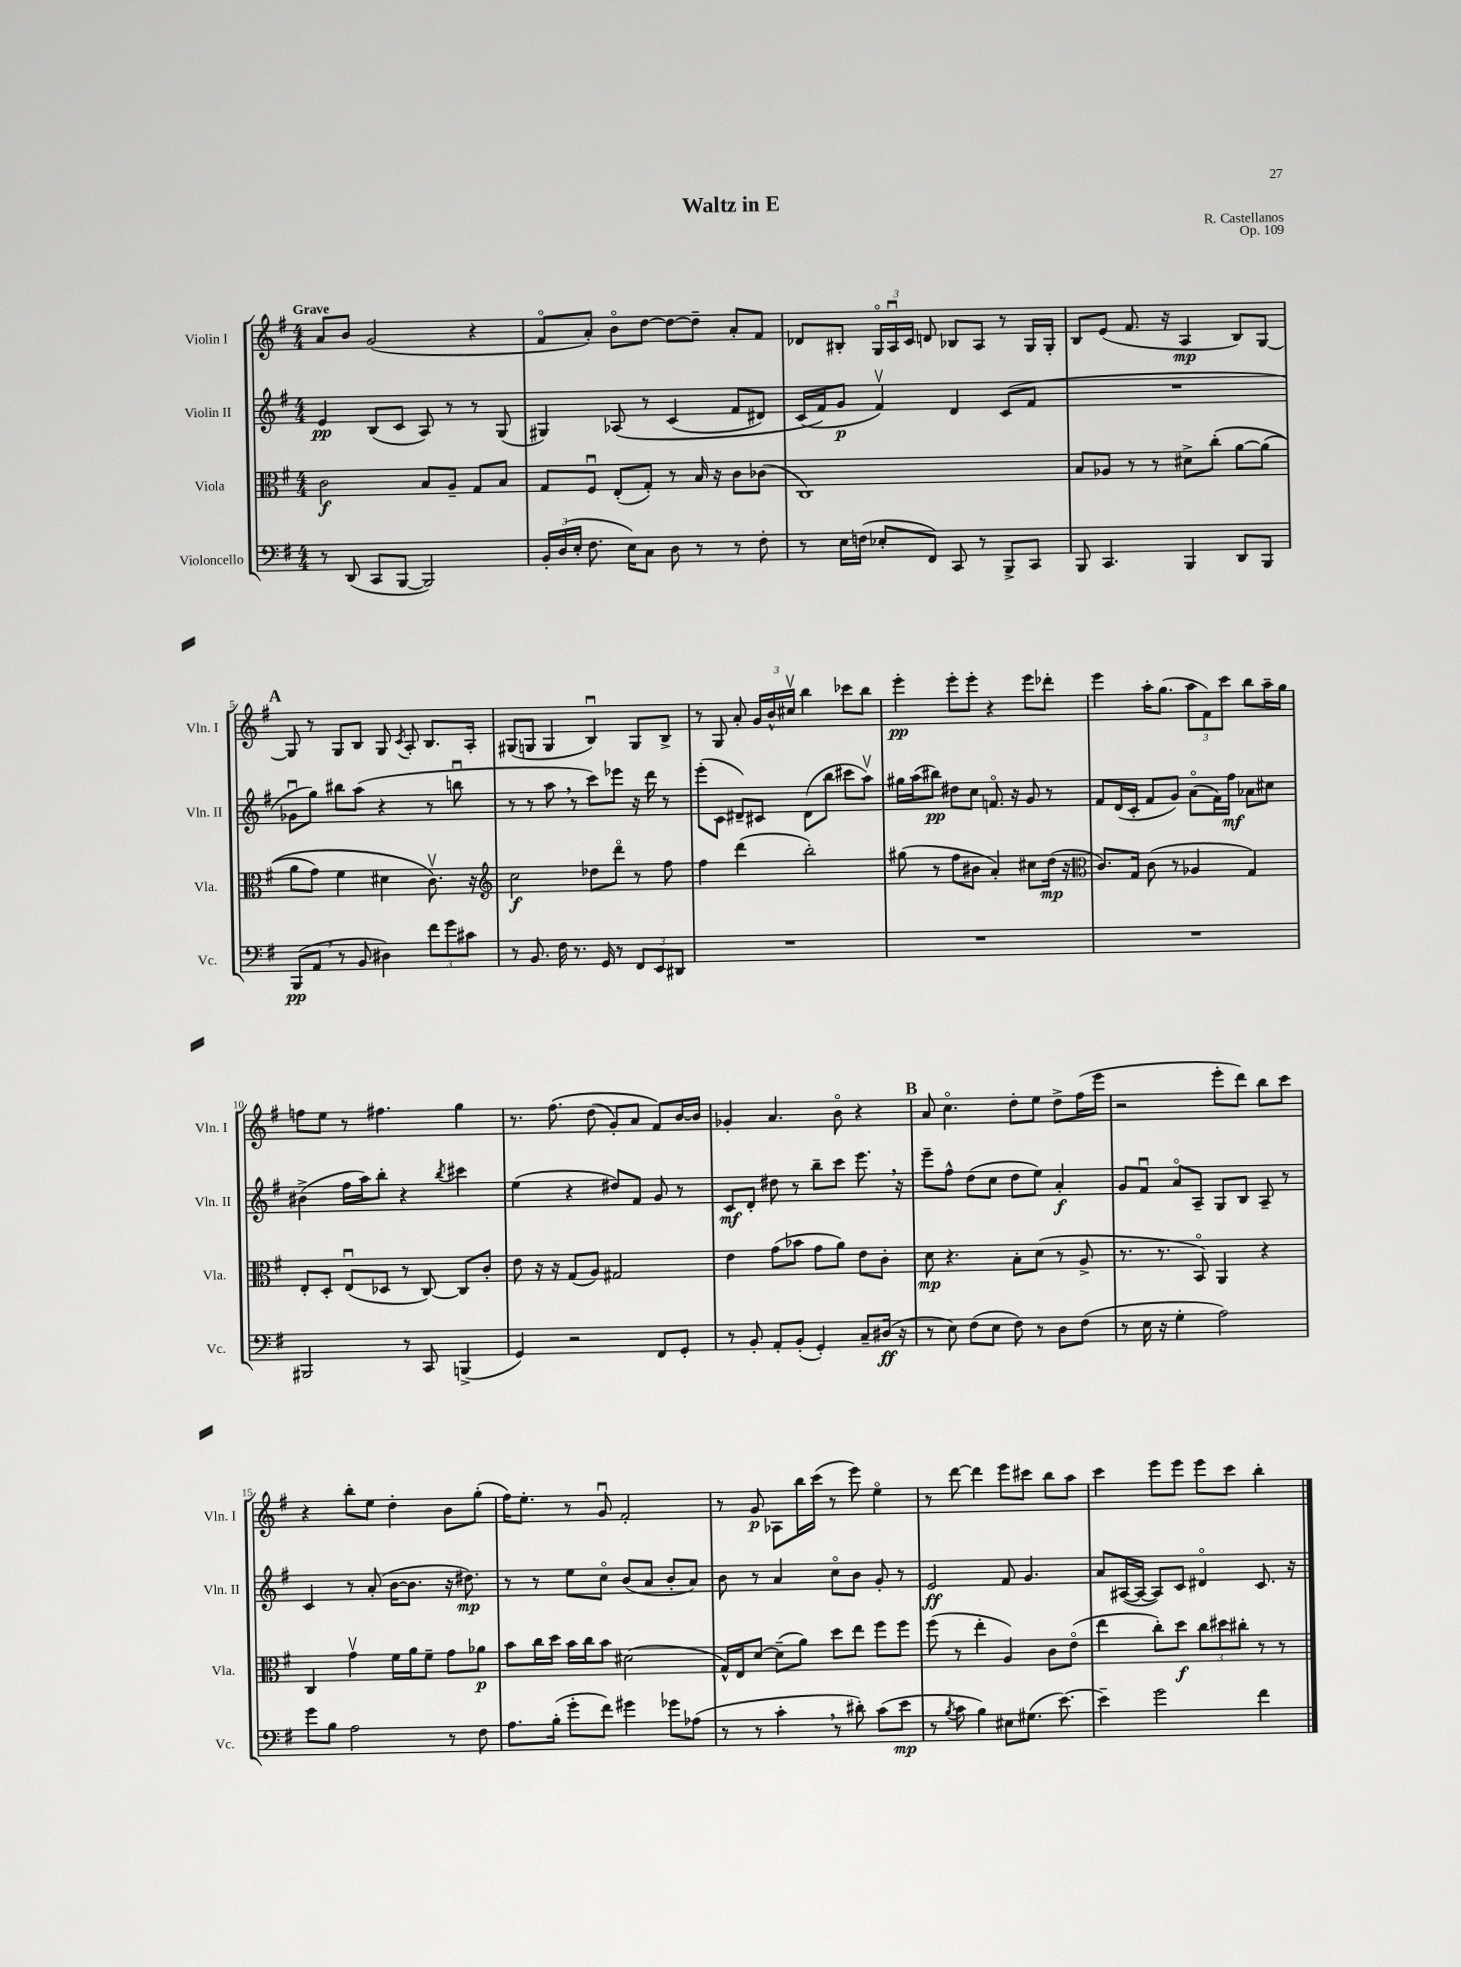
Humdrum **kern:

**kern	**kern	**kern	**kern
*staff4	*staff3	*staff2	*staff1
*clefF4	*clefC3	*clefG2	*clefG2
*k[f#]	*k[f#]	*k[f#]	*k[f#]
*M4/4	*M4/4	*M4/4	*M4/4
8r	2c	4e	8a
(8DD	.	.	8b
8CC	.	(8B	(2g
[8BBB	.	8c	.
2BBB])	8B	8A)	.
.	8A~	8r	.
.	8G	8r	4r
.	8B	(8G	.
=	=	=	=
24BB'	8G	4G#)	8f#o
(24D	.	.	.
24E'	.	.	.
8.F#	8F#u	.	8a')
.	(8E'	&(8A-	8bo
16E)	.	.	.
8C	8G')	8r	[8dd
8D	8r	(4c	8dd_
8r	16B	.	8dd~]
.	16r	.	.
8r	8c	8f#	8a'
8F#'	(8c-	8d#)	8f#
=	=	=	=
8r	1C)	(16c	8d-
.	.	16f#&)	.
16E	.	8g	8B#'
(16F	.	.	.
8E-'	.	4f#v)	24Go
.	.	.	24Au
.	.	.	24c
8FF#)	.	.	8d
8CC	.	4d	8B-
8r	.	.	8A
8BBB^	.	(8c	8r
8CC	.	8f#	16G
.	.	.	16G'
=	=	=	=
8BBB	8B	1r	8B
4.CC	8A-	.	(8e
.	8r	.	8.f#
.	8r	.	.
.	.	.	16r
4BBB	8d#^	.	4A
.	&(8cc'	.	.
8DD	[8a	.	8B)
8BBB	(8a]	.	[8G
=	=	=	=
(8BBB	8a	8g-u	8G]
8AA	8g)	8gg)	8r
8r	4f#	8bb#	8G
8BB	.	(8aa	8B
4D#)	4d#	4r	8G
.	.	.	8qc
.	.	.	8A'
12f#	8.cv&)	8r	8.B
12g	.	.	.
.	.	8bbu	.
12c#	.	.	.
.	16r	.	16A'
=	=	=	=
*	*clefG2	*	*
8r	2cc	8r	(8G#
8.BB	.	8r	8G
.	.	8aa	4G
16F#	.	.	.
8.r	.	8r	.
.	8dd-	8ccc)	4Bu)
16GG	.	.	.
8r	8dddo	8eee-	.
12FF#	8r	16r	8G
.	.	16ddd	.
12EE	.	.	.
.	8ff#	8r	8B^
12DD#	.	.	.
=	=	=	=
1r	4ff#	(8eee'	8r
.	.	8c	8G
.	(4ddd	8d#~)	8a'
.	.	8c#	24g
.	.	.	24b^^
.	.	.	24cc#v
.	2bb')	(8d#	4bb
.	.	8bb	.
.	.	8ccc#	8ccc-
.	.	8aav)	8bb
=	=	=	=
1r	(8gg#	16gg#	4eee'
.	.	(16aa	.
.	8r	8bb#)	.
.	8ff#	8dd#	8eee'
.	8b#	8cc	8eee'
.	4a')	8.fo	4r
.	.	16r	.
.	8cc#	8g	8eee
.	(16dd	8r	8ddd-'
.	16r	.	.
=	=	=	=
*	*clefC3	*	*
1r	8.c)	8f#	4eee
.	.	(16d	.
.	16G	16c'	.
.	(8c	8f#	16aa'
.	.	.	(8.gg
.	8r	8g)	.
.	4A-	(8ao	12aa
.	.	.	12f#)
.	.	16f#)	.
.	.	.	12ccc
.	.	16ff#	.
.	4G)	8a-	8bb
.	.	8cc#	16aa~
.	.	.	16gg
=	=	=	=
2BBB#	8E'	(4b#^	8ff
.	8D'	.	8ee
.	(8Eu	16ff#	8r
.	.	16aa)	.
.	8D-	8bb'	4.ff#
8r	8r	4r	.
8CC	[8C)	.	.
.	.	8qbb	.
(4BBB^	8C]	4ccc#	4gg
.	8c'	.	.
=	=	=	=
4GG)	8e	(4ee	8.r
.	16r	.	.
.	16r	.	&(8.ff#
2r	(8G	4r	.
.	8A)	.	(8dd
.	2G#	8dd#)	8g')
.	.	8f#	8a
8FF#	.	8g	8f#&)
8GG'	.	8r	[16b
.	.	.	16b]
=	=	=	=
8r	4e	8c	4g-'
8BB'	.	8d'	.
8AA'	(8g	8dd#	4.a
(8BB'	8b-	8r	.
4GG')	8g	8bb~	.
.	8a)	8ccc	8bo
8C~	8e	8.eee	4r
(16D#	8c'	.	.
16r	.	16r	.
=	=	=	=
8r	8d	8eee~	8a
8E)	4.r	8ff#^^	4.cco
(8F#	.	(8dd	.
8E	.	8cc	.
8F#)	8B'	8dd	8dd'
8r	(8d	8ee)	8ee
8D	8r	4a'	8dd^
(8F#	8A^	.	(16ff#
.	.	.	16eee
=	=	=	=
8r	8.r	8g	2r
16E	.	8f#u	.
16r	8.r	.	.
4G'	.	8ao	.
.	8BBo)	8A~	.
2A)	4AA	8G	8eee'
.	.	8B	8ddd)
.	4r	8A~	8bb
.	.	8r	8ccc
=	=	=	=
8g	4C	4c	4r
8B	.	.	.
2A	4gv	8r	8bb'
.	.	(8a'	8ee
.	16f#	[16b	4dd'
.	16a	8.b]	.
.	8f#~	.	.
8r	8g	16r	8b
.	.	8.dd#)	.
8F#	8a-	.	(8gg'
=	=	=	=
8.A	8b	8r	16ff#)
.	.	.	8.ee'
.	16cc	8r	.
(16B'	16dd	.	.
8g'	16b	8ee	8r
.	16cc	.	.
8f#)	8b	8cco	8gu
4g#	(2d#	(8b	2f#'
.	.	8a	.
8g-	.	8b'	.
(8A-	.	8a)	.
=	=	=	=
8r	16G^^)	8b	8r
.	16E	.	.
8r	[8d	8r	8g
4c'	(8d~]	4a	8A-
.	8a)	.	16bb
.	.	.	(16ccc
8r	8dd	8cco	8r
8d#')	8ee	8b	8eee)
(8c	8ff#	8g'	4eeo
8e	8ff#	8r	.
=	=	=	=
8r	(8ff#	2e	8r
8qB	.	.	.
8c	8r	.	[8ddd
4B)	4ee'	.	4ddd]
8E#	4A)	8f#	8eee
(8.G#	.	4.g	8ccc#
.	8c	.	8bb
[8.e)	.	.	.
.	(8eo	.	8aa
=	=	=	=
4e~]	4ee	8a	4ccc
.	.	([16A#	.
.	.	16A#_	.
2g	8cc')	8A#])	8eee
.	8dd	8c	8eee
.	12cc	4d#o	8eee
.	12dd#	.	.
.	.	.	8ccc
.	12cc#'	.	.
4f#	8r	8.c	4bb'
.	8r	.	.
.	.	16r	.
==	==	==	==
*-	*-	*-	*-
